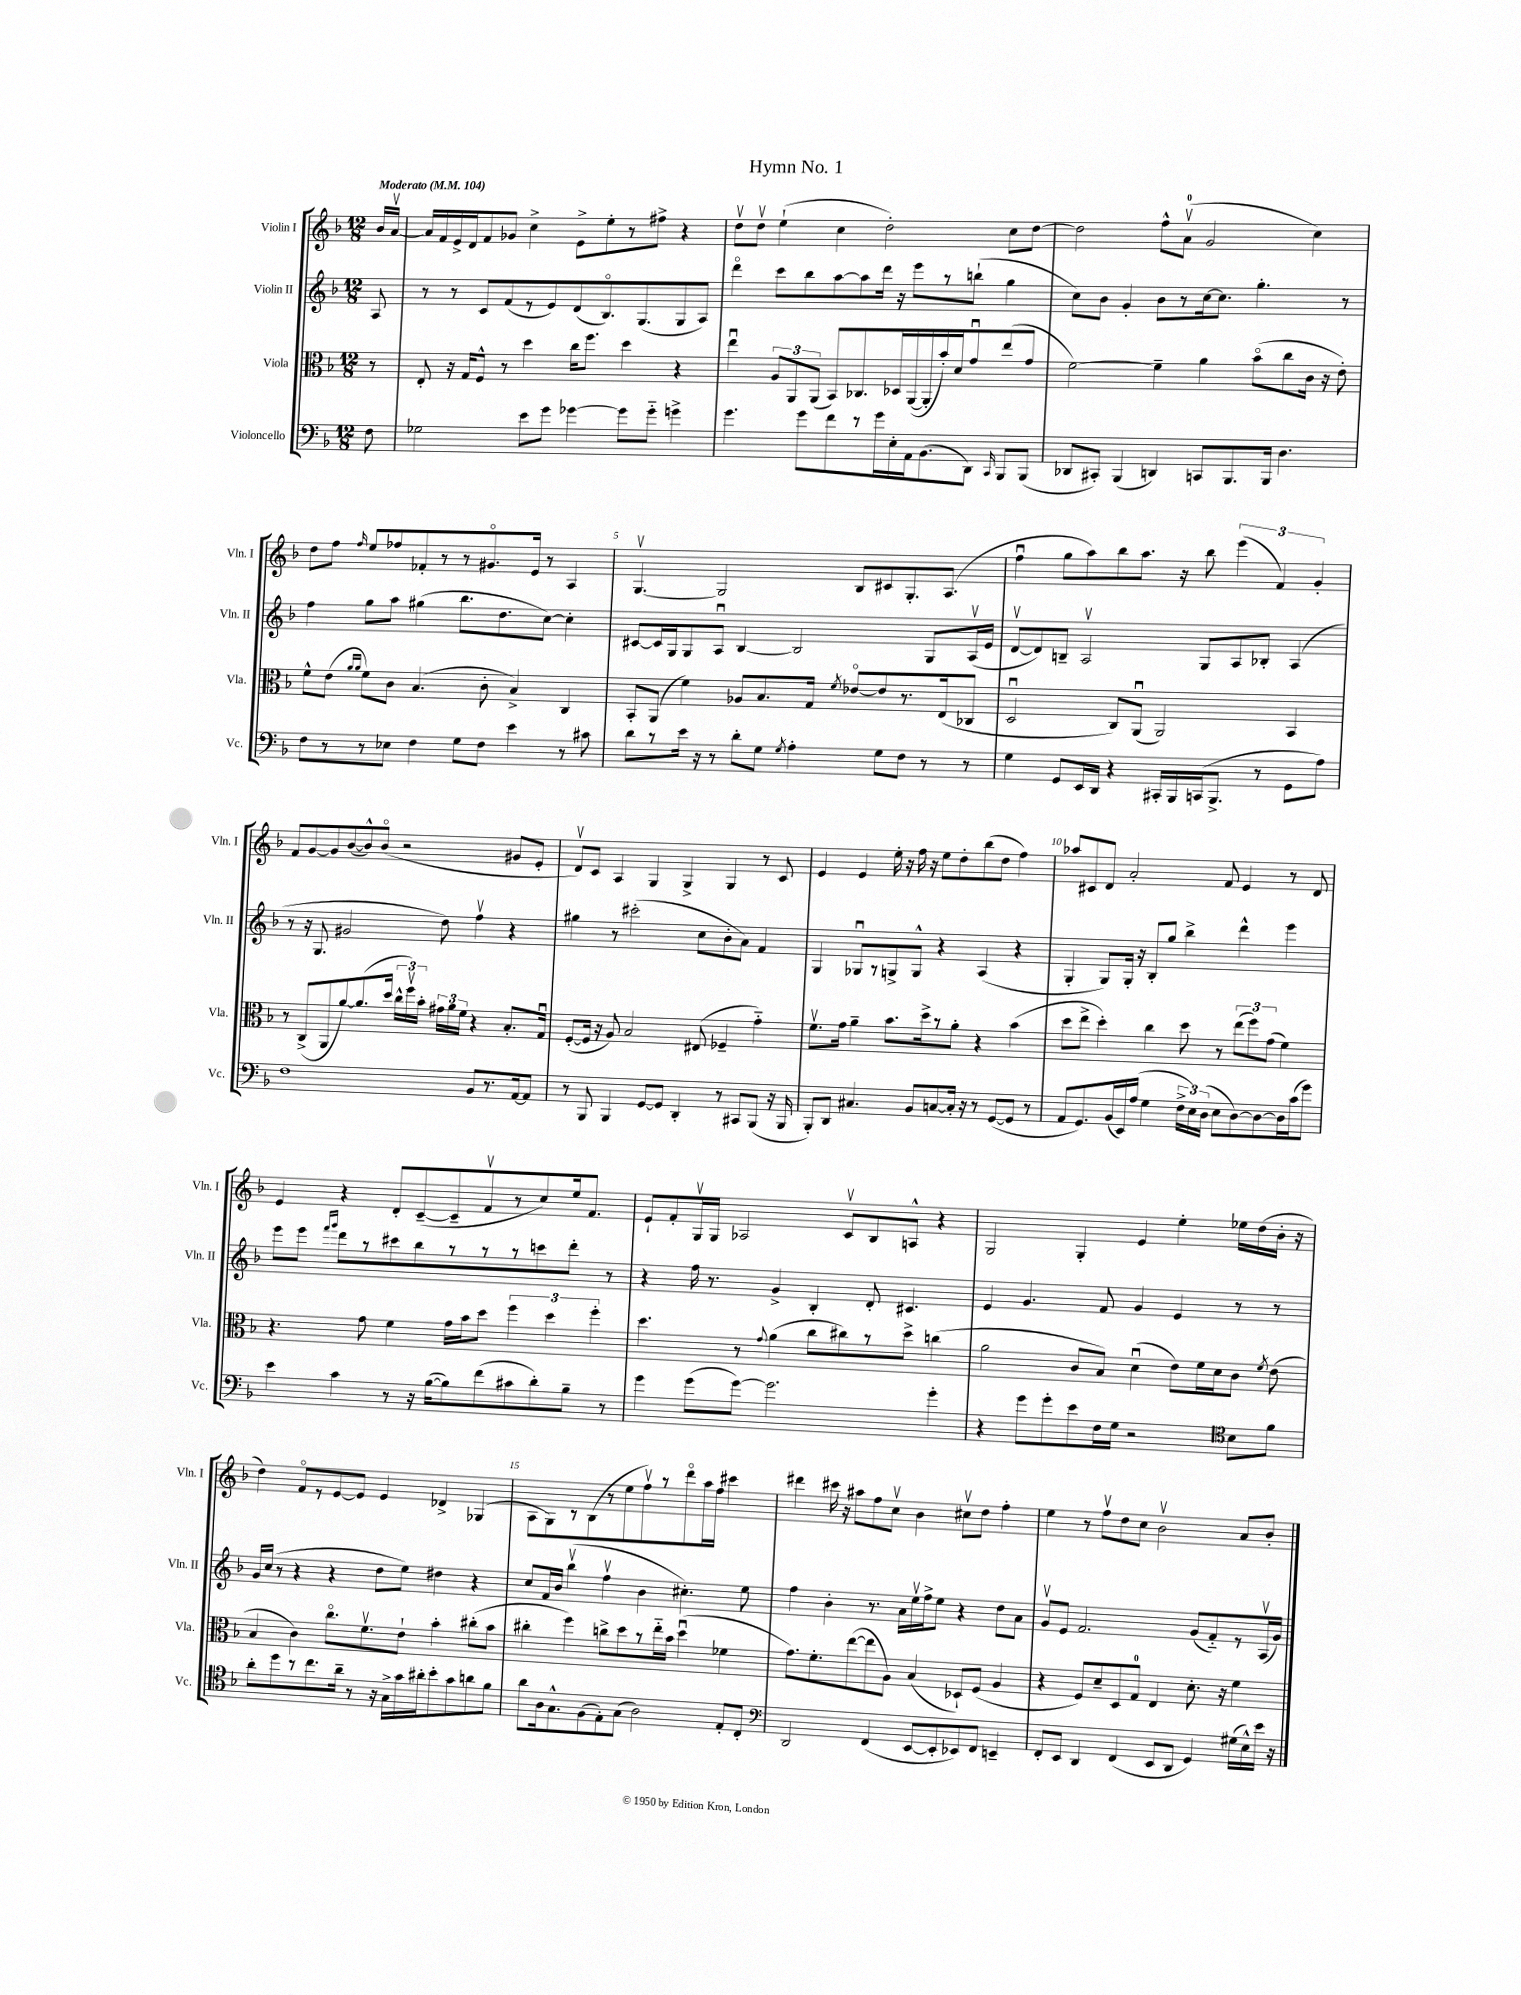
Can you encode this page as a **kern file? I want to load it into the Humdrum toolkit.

**kern	**kern	**kern	**kern
*part4	*part3	*part2	*part1
*staff4	*staff3	*staff2	*staff1
*I"Violoncello	*I"Viola	*I"Violin II	*I"Violin I
*I'Vc.	*I'Vla.	*I'Vln. II	*I'Vln. I
*clefF4	*clefC3	*clefG2	*clefG2
*k[b-]	*k[b-]	*k[b-]	*k[b-]
*M12/8	*M12/8	*M12/8	*M12/8
*MM104	*MM104	*MM104	*MM104
=	=	=	=
!	!	!	!LO:TX:a:B:t=Moderato
8F\	8r	8A/	16b-/LL
.	.	.	[16av/JJ
=1	=1	=1	=1
2G-X\	8E'/	8r	16a/LL]
.	.	.	16f/
.	16r	8r	16e^/
.	16G/KL	.	16d/J
.	8F^^/J	8c/L	8f/
.	8r	(8f/	8g-X/J
8e\L	4dd\	8r	4cc^\
8g\J	.	8e/)	.
[4g-X\	16cc\KL	(8d/	8e^\L
.	8.ff\J	.	.
.	.	8.B-/)	8ee'\
8g-\L]	4dd\	.	8r
.	.	(8.G/	.
8g-\J	.	.	8ff#X^\J
4gn^\	4r	8G/	4r
.	.	8A/J)	.
=2	=2	=2	=2
4.g\	4eeu\	4ddd\	8ddv\L
.	.	.	8ddv\J
.	12A/L	8ccc\L	(4ee`\
.	12AA/	.	.
8g\L	.	8bb-\	.
.	(12AA/J	.	.
8f\	8BB-/L)	[8aa\	4cc\
8r	8.C-X/	8aa\]	.
16g\L	.	16ddd\Jk	2dd'\)
16E'\	16D-X/L	16r	.
16AA\J	([16AA/	8eee\L	.
(8.BB-\	16AA'/]	.	.
.	16b-'/)	8r	.
.	16d/J	.	.
8DD\J)	8gu/	(8bbn`\J	.
16qqCC/	.	.	.
8BBB-/L	(8ee/	4gg\	8cc\L
(8BBB-/J	8g/J	.	[8dd\J
=3	=3	=3	=3
8DD-X/L	[2f\)	8cc\L)	2dd\]
8CC#X'/J)	.	8b-\J	.
(4BBB-/	.	4g'/	.
4DDn/)	4f~\]	8b-\L	8ff^^\L
.	.	8r	(8av\J
8CCn/L	4a\	[16cc\k	2g/
.	.	8.cc\J]	.
8.BBB-/	.	.	.
.	(8b-\L	4.gg'\	.
16BBB-/Jk	.	.	.
4.D\	8cc\	.	.
.	16c\Jk	.	4cc\)
.	16r	.	.
.	8e'\)	8r	.
!!LO:LB:g=z
=4	=4	=4	=4
8F\L	8f^^\L	4ff\	8dd\L
8r	(8e\J	.	8ff\J
.	16qqa/LL	.	.
.	16qqa/JJ	.	16qqff/
8r	8f\L)	8gg\L	8ee/L
8E-X\J	8c\J	8aa\J	8ff-X/
4F\	(4.B-/	(4gg#X\	8f-X'/
.	.	.	8r
8G\L	.	8.bb-\L	8r
8F\J	8c'\	.	8.g#X/
.	.	8.dd\	.
4e\	4B-^/)	.	.
.	.	.	16e/Jk
.	.	[8cc\J)	8r
8r	4C/	4cc'\]	4A/
8c#X\	.	.	.
=5	=5	=5	=5
8d\L	8BB-'/L	[8c#X/L	[4.Gv/
8r	(8AA/J	16c#/L]	.
.	.	16G/J	.
16e\Jk	4f\)	8G/	.
16r	.	.	.
8r	.	8Au/J	2G/]
8d'\L	8A-X/L	[4B-/	.
8G\J	8.B-/	.	.
8qG/	.	.	.
4A'\	.	2B-/]	.
.	16G/Jk	.	.
.	8qf/	.	.
.	[8e-X/L	.	8B-/L
8G\L	8e-/]	.	8c#X/
8F\J	8.r	.	8.G'/
8r	.	8G/L	.
.	(16E/k	.	(8.A/J
8r	8C-X/J	(16Av/L	.
.	.	16e/JJ	.
=6	=6	=6	=6
4G\	2Du/	[8dv/L	4ffu\
.	.	8d/])	.
8GG/L	.	8Bn~/J	8gg\L
16EE/L	.	2Av/	8aa\)
16DD/JJ	.	.	.
4r	8C/L)	.	8bb-\
.	(8AAu/J	.	8.aa\J
16CC#X'/LL	2AA/)	.	.
16BBB-/	.	.	16r
(16CCn/J	.	8G/L	8bb-\
8.BBB-^/J	.	.	.
.	.	8A/	(6eee\
8r	.	8B-X'/J	.
.	.	.	6f/)
8GG\L	4BB-/	(4A/	.
.	.	.	6g'/
8A\J)	.	.	.
!!LO:LB:g=z
=7	=7	=7	=7
1F	8r	8r	8f/L
.	(8C^/L	16r	[8g/
.	.	8.G/	.
.	8AA/	.	8g/]
.	[8a/)	2g#X/	([8b-/
.	(8.a/]	.	8b-^^/])
.	.	.	(8b-/J
.	16dd/Jk	.	.
.	24cc^^\LL	.	2r
.	24ffv\)	.	.
.	24b-'\JJ	.	.
.	24g#X\LL	8dd\)	.
.	24a\	.	.
.	24f\JJ	.	.
8BB-/L	4r	4ffv\	.
8.r	.	.	.
.	8.B-'/L	4r	8g#X/L
[16AA/k	.	.	.
8AA/J]	.	.	8e'/J
.	16Gu/Jk	.	.
=8	=8	=8	=8
8r	([8F'/L	4gg#X\	8dv/L)
8BBB-/	16F/Jk]	.	8c/J
.	16r	.	.
4BBB-/	8A/)	8r	4A/
.	2B-/	(2ccc#X'\	.
[8GG/L	.	.	4G/
8GG/J]	.	.	.
4DD'/	.	.	4G^/
.	(8E#X/	8cc\L	.
8r	4F-X~/	8b-'\	4G/
8CC#X/L	.	8a\J)	.
(8BBB-/J	4g\)	4f/	8r
16r	.	.	8c/
16BBB-/	.	.	.
=9	=9	=9	=9
8BBB-'/L)	8.fv\L	4G/	4e/
8DD/J	.	.	.
.	16g\Jk	.	.
4.C#X/	4a~\	8G-Xu/L	4e/
.	.	8r	.
.	8.b-\L	8Gn^/	16ee'\
.	.	.	16r
8BB-/L	.	8G^^/J	16ff\
.	16dd^\k	.	16r
[8Cn/	8r	4r	8ee\L
16C'/Jk]	8a'\J	.	8dd'\
16r	.	.	.
8r	4r	(4A/	(8bb-\
([8GG/L	.	.	8dd\J
8GG/J]	(4b-\	4r	4ff\)
8r	.	.	.
=10	=10	=10	=10
8AA/L	8dd\L	4G'/	8aa-X/L
8.GG/)	8ee^\J	.	8c#X/
.	4dd'\)	8G/L)	8d/J
(16BB-/L	.	.	.
16EE/)	.	16G'/Jk	2a'/
(16A/JJ	.	16r	.
4G\	4cc\	8B-'/L	.
.	.	8gg/J	.
24F^\LL	8dd\	4bb-^\	.
24E\)	.	.	.
(24D\JJ	.	.	.
8E\L	8r	.	8f/
[8D\)	(12ee\L	4ddd^^\	4e/
.	12ff\)	.	.
8D\_	.	.	.
.	(12g\J	.	.
16D\L]	4f\)	4eee\	8r
(16c\J	.	.	.
8g\J)	.	.	8d/
!!LO:LB:g=z
=11	=11	=11	=11
4e\	4.r	8eee\L	4e/
.	.	8eee\J	.
.	.	16qqfff/LL	.
.	.	16qqggg/JJ	.
4c\	.	8ddd\L	4r
.	8g\	8r	.
8r	4f\	8ccc#X\	8d'/L
16r	.	8bb-\	([8c~/
([16B-\KL	.	.	.
8B-\])	16g\LL	8r	8c~/]
.	16b-\J	.	.
(8f\	8dd\J	8r	8fv/
8c#X\	6ff\	8r	8r
8d'\)	.	8cccn\	8cc/)
.	6dd\	.	.
8B-~\J	.	8ddd'\J	16ee/k
.	.	.	8.f/J
.	6ff'\	.	.
8r	.	8r	.
=12	=12	=12	=12
4g\	4.dd\	4r	8e`/L
.	.	.	8f'/
(8g\L	.	16ff\	16Gv/L
.	.	8.r	16G/JJ
[8g\J)	8r	.	2A-X/
.	8qqg/	.	.
2.g\]	(4a\	4g^/	.
.	8cc\L	4B-'/	.
.	8cc#X\)	.	8cv/L
.	8r	8d'/	8B-/
.	8dd^\J	4.c#X/	8An^^/J
4g'\	(4ccn\	.	4r
=13	=13	=13	=13
4r	2a\	4e/	2G/
8g\L	.	4.g/	.
8g'\	.	.	.
8e\	8c/L	.	4G'/
16F\L	8B-/J)	8f/	.
16G\JJ	.	.	.
2r	(4du\	4g/	4e/
.	8e\L)	4e/	4ee'\
.	16f\L	.	.
.	16d\J	.	.
*clefC4	*	*	*
8B-\L	8c\J	8r	16ee-X\LL
.	.	.	(16dd\
.	8qf/	.	.
8f\J	(8e\	8r	16b-'\JJ
.	.	.	16r
!!LO:LB:g=z
=14	=14	=14	=14
8a'\L	4B-/	16g/LL	4dd\)
.	.	(16cc/JJ	.
8dd\	.	8r	.
8r	4c\)	4r	8f/L
8.cc\	.	.	8r
.	8.cc\L	4r	[8e/
16a~\Jk	.	.	.
8r	.	.	8e/J]
.	8.fv\	.	.
16r	.	8dd\L	4e/
16G^\LL	.	.	.
16g\	8e`\J	8ee\J)	.
16a#X'\J	.	.	.
8b-'\	4b-'\	4dd#X\	4d-X^/
8g\	.	.	.
8an\	(8cc#X'\L	4r	(4G-X/
8f\J	8b-\J	.	.
=15	=15	=15	=15
8a\L	4cc#X'\	8cc/L	8A\L
16A\k	.	16f/L	8G\)
8.G^^\	.	16b-/JJ	.
.	4ff\)	(4bb-v\	8r
(8F\	.	.	(8B-\
8E'\)	8ccn^\L	4ffv\	8r
(8G\J	8dd\	.	8ee\
2A\)	8r	4b-\	8ffv\)
.	16ee\L	.	8r
.	16b-\JJ	.	.
.	(4ddu\	4.cc#X'\)	8ddd\
.	.	.	16aa\L
.	.	.	16ff\JJ
8E'/L	4f-X\	.	4ccc#X\
8C'/J	.	8ee\	.
=16	=16	=16	=16
*clefF4	*	*	*
2DD/	8.g\L)	4ff\	4ddd#X\
.	8.f'\	.	.
.	.	4b-'\	16ccc#X\
.	.	.	16r
.	([8ee\	.	8aa#X\L
(4FF/	8ee\]	8.r	8ff\
.	8A\J)	.	8ccv\J
.	.	16a\LL	.
[8EE/L	(4B-/	16eev\	4b-\
.	.	16ff^\J	.
8EE'/]	.	8ee\J	.
8EE-X/)	8D-X`/L)	4r	8cc#Xv\L
8FF/J	(8F/J	.	8dd\J
4EEn~/	4A/	8dd\L	4ff'\
.	.	8a\J	.
=17	=17	=17	=17
8FF'/L	4r	8gv/L	4ee\
8EE/J	.	8e/J	.
4DD/	8F/L)	2.f/	8r
.	8d~/	.	8ffv\L
(4FF/	8D/	.	8dd\
.	8G/J	.	8cc\J
8EE/L	4E/	.	2b-v\
8DD/J	.	.	.
4GG/)	8.d'\	(8g/L	.
.	.	8f/)	.
.	16r	.	.
(16G#X\LL	4f\	8r	8a/L
16E^^\)	.	.	.
16e\JJ	.	(16Av/L	8b-'/J
16r	.	16g/JJ)	.
==	==	==	==
*-	*-	*-	*-
